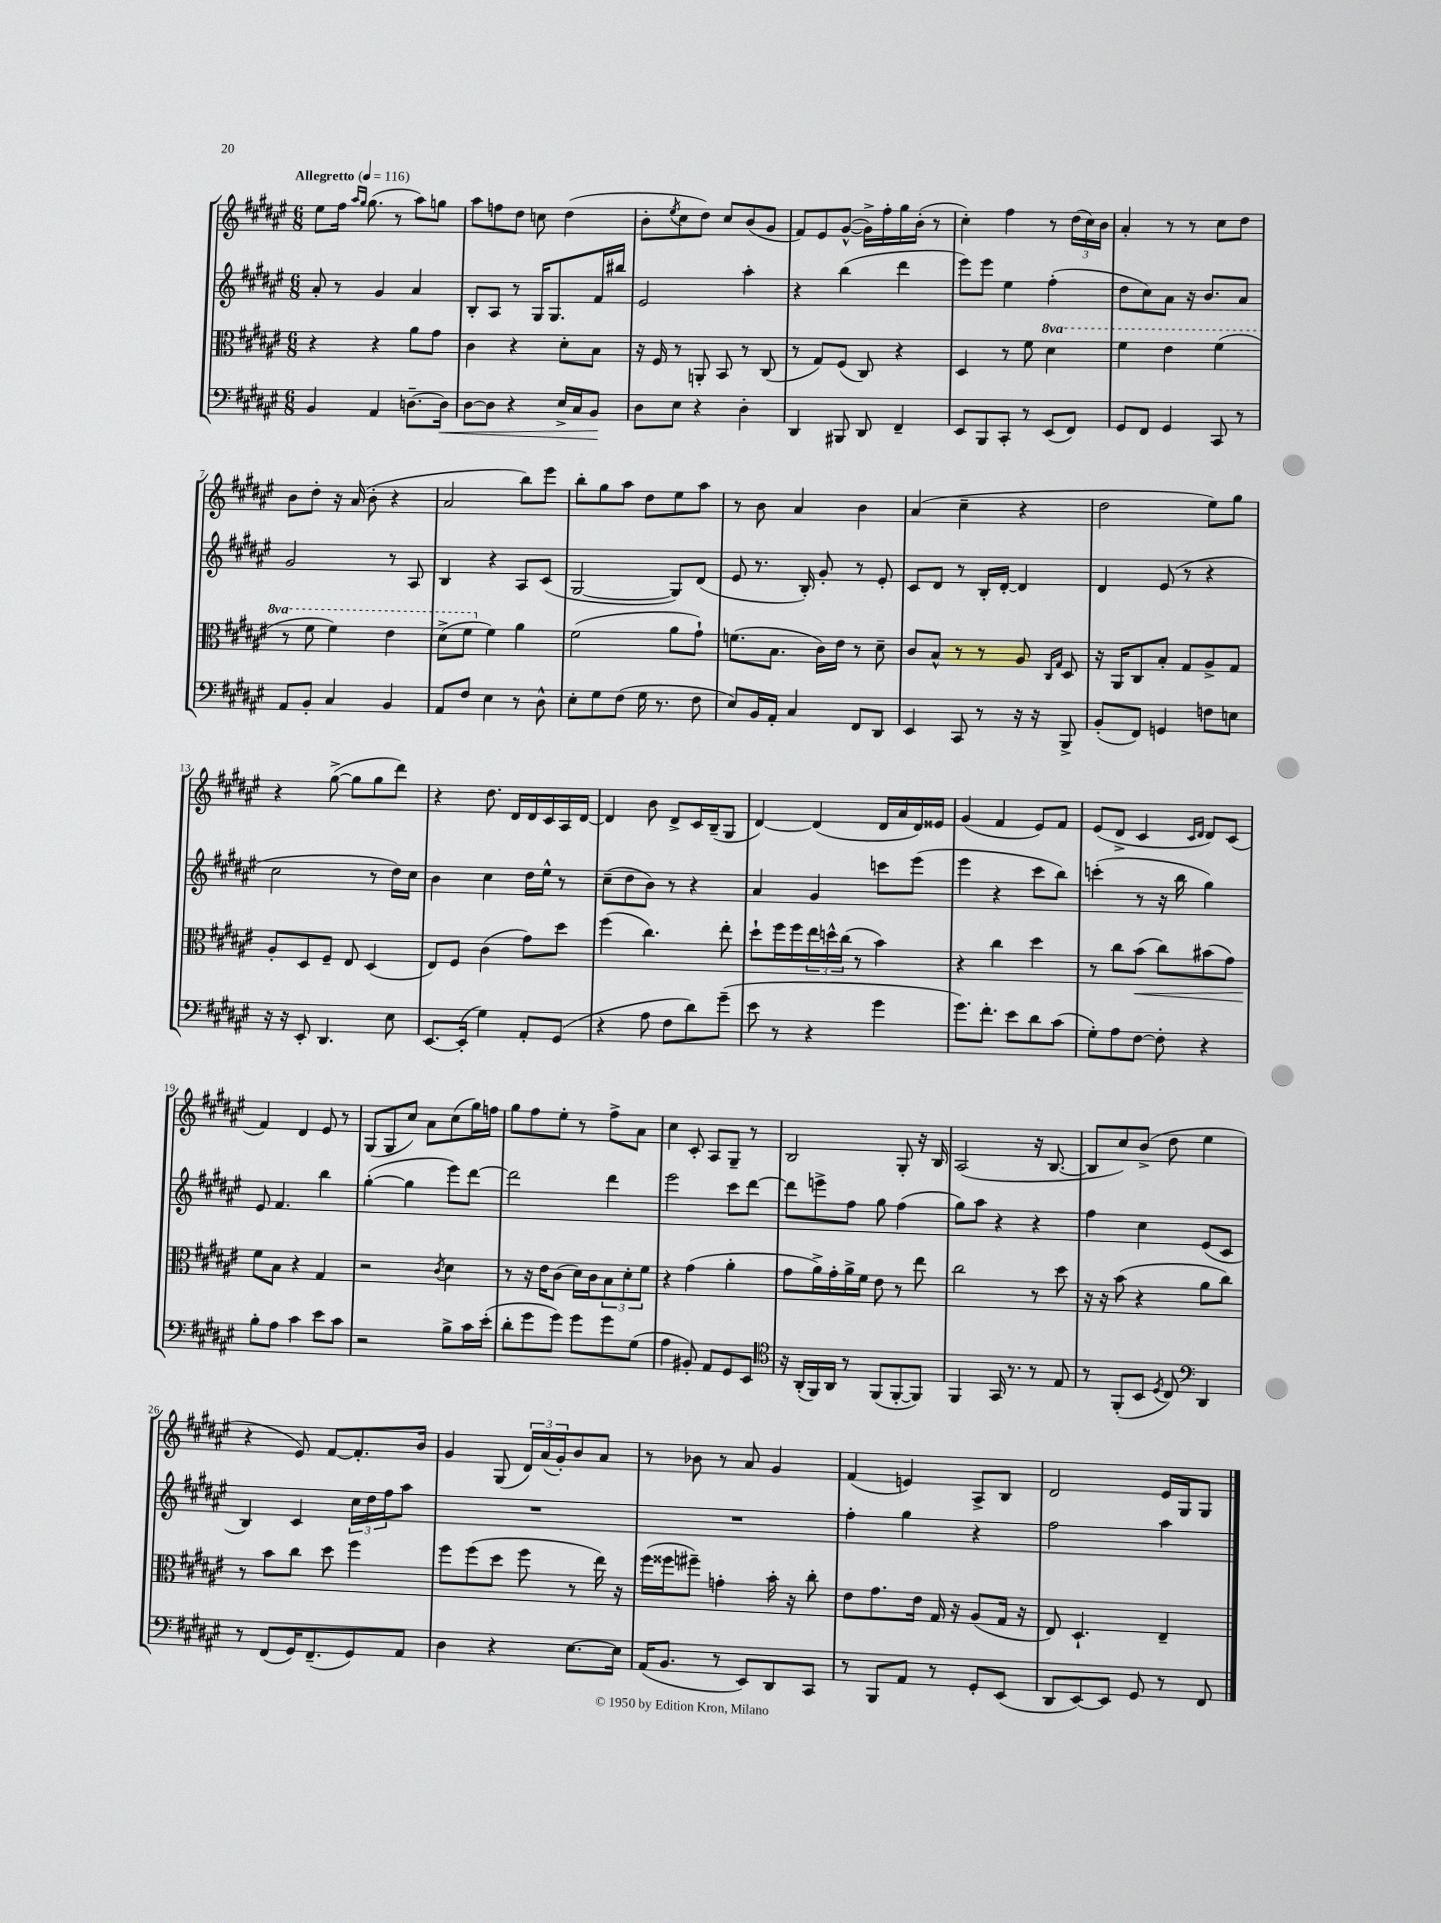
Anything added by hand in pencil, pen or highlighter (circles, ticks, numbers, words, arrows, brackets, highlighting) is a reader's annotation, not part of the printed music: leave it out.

**kern	**dynam	**kern	**dynam	**kern	**kern
*part4	*part4	*part3	*part3	*part2	*part1
*staff4	*staff4	*staff3	*staff3	*staff2	*staff1
*clefF4	*	*clefC3	*	*clefG2	*clefG2
*k[f#c#g#d#a#e#]	*	*k[f#c#g#d#a#e#]	*	*k[f#c#g#d#a#e#]	*k[f#c#g#d#a#e#]
*M6/8	*	*M6/8	*	*M6/8	*M6/8
*MM116	*	*MM116	*	*MM116	*MM116
=1	=1	=1	=1	=1	=1
!	!	!	!	!	!LO:TX:a:B:t=Allegretto
4BB/	.	4r	.	8a#'/	8ee#\L
.	.	.	.	8r	16ff#\Jk
.	.	.	.	.	16qqaa#/LL
.	.	.	.	.	16qqgg#/JJ
.	.	.	.	.	(8.gg#\
4AA#/	.	4r	.	4g#/	.
.	.	.	.	.	8r
[8.Dn~\L	.	8a#\L	.	4a#/	8aa#\L)
.	.	8g#\J	.	.	8ggn\J
!	!LO:HP:b	!	!	!	!
16D\Jk]	<	.	.	.	.
=2	=2	=2	=2	=2	=2
[8D#\L	.	4c#\	.	8B'/L	8aa#\L
8D#\J]	.	.	.	8A#/J	8ffn\
4r	.	4r	.	8r	8dd#\J
.	.	.	.	16G#/KL	8ccn\
.	.	.	.	8.G#/	.
16E#^/LL	.	8d#'\L	.	.	(4dd#\
16C#/J	.	.	.	.	.
8BB/J	.	8B\J	.	16f#/L	.
.	.	.	.	16bb#X/JJ	.
.	[	.	.	.	.
=3	=3	=3	=3	=3	=3
8D#\L	.	16r	.	2e#/	8b'\L
.	.	16F#/	.	.	.
.	.	.	.	.	8qee#/
8E#\J	.	8r	.	.	8cc#\
4r	.	8AAn'/	.	.	8dd#\J)
.	.	8BB/	.	.	8cc#/L
4D#'\	.	8r	.	4aa#'\	(8b/
.	.	(8C#/	.	.	8g#/J
=4	=4	=4	=4	=4	=4
4DD#/	.	8r	.	4r	8f#/L)
.	.	8G#/L)	.	.	8e#/
8BBB#X/	.	(8F#/J	.	(4bb\	([8g#^^/J
8DD#/	.	8C#/)	.	.	16g#^\LL])
.	.	.	.	.	16ff#'\
4FF#~/	.	4r	.	4ddd#\	16gg#\
.	.	.	.	.	(16b'\JJ
.	.	.	.	.	8r
=5	=5	=5	=5	=5	=5
8EE#/L	.	4D#/	.	8eee#\L)	4cc#'\)
8BBB/	.	.	.	8eee#\J	.
8CC#'/J	.	8r	.	4ee#\	4ff#\
8r	.	8f#\	.	.	.
*	*	*8va	*	*	*
(8EE#/L	.	4dd#\	.	(4ff#'\	8r
8FF#/J)	.	.	.	.	(24dd#\LL
.	.	.	.	.	24cc#\)
.	.	.	.	.	24b\JJ
=6	=6	=6	=6	=6	=6
8GG#/L	.	4ff#\	.	8dd#\L	4a#'/
8FF#/J	.	.	.	8cc#\)	.
4GG#/	.	4ee#\	.	8a#\J	8r
.	.	.	.	16r	8r
.	.	.	.	8.b/L	.
8CC#/	.	(4ff#\	.	.	8cc#\L
8r	.	.	.	8a#/J	8dd#\J
!!LO:LB:g=z
=7	=7	=7	=7	=7	=7
8AA#/L	.	8r	.	2g#/	8b\L
8BB'/J	.	8ff#\	.	.	8dd#'\J
4C#/	.	4ff#\)	.	.	16r
.	.	.	.	.	(16a#/
.	.	.	.	.	8b'\
4BB/	.	4ee#\	.	8r	4r
.	.	.	.	8A#/	.
=8	=8	=8	=8	=8	=8
8AA#/L	.	(8dd#^\L	.	4B/	2a#/
8F#/J	.	8ff#\J	.	.	.
*	*	*X8va	*	*	*
4E#\	.	4f#\)	.	4r	.
8r	.	4a#\	.	8A#/L	8bb\L)
8D#^^\	.	.	.	(8c#/J	8eee#\J
=9	=9	=9	=9	=9	=9
8E#'\L	.	(2f#\	.	[2G#/	8bb'\L
8G#\	.	.	.	.	8gg#\
(8F#\J	.	.	.	.	8aa#\J
16G#\	.	.	.	.	8dd#\L
8.r	.	.	.	.	.
.	.	8a#\L	.	8G#/L])	8ee#\
8F#\	.	8g#`\J)	.	(8d#/J	8aa#\J
=10	=10	=10	=10	=10	=10
8E#/L)	.	(8.fn\L	.	8e#/	8r
16BB/L	.	.	.	8.r	8b\
16AA#'/JJ	.	8.B\J	.	.	.
4C#/	.	.	.	.	4a#/
.	.	.	.	16B'/)	.
.	.	16c#\LL)	.	8g#'/	.
.	.	16e#\JJ	.	.	.
8FF#/L	.	8r	.	8r	4b\
8DD#/J	.	8d#~\	.	8e#'/	.
=11	=11	=11	=11	=11	=11
4EE#/	.	8c#/L	.	8c#/L	(4a#/
.	.	8B^^/J	.	8d#/J	.
8CC#/	.	8r	.	8r	4cc#~\
8r	.	8r	.	16B'/LL	.
.	.	.	.	[16d#'/JJ	.
16r	.	8A#/	.	4d#/]	4r
16r	.	.	.	.	.
.	.	16qqC#/LL	.	.	.
.	.	16qqG#/JJ	.	.	.
8BBB^/	.	8D#/	.	.	.
=12	=12	=12	=12	=12	=12
(8BB'/L	.	16r	.	4d#/	2dd#\
.	.	16AA#/KL	.	.	.
8FF#/J)	.	8C#/	.	.	.
4GGn/	.	8B'/J	.	(8e#/	.
.	.	8G#/L	.	8r	.
8Fn\L	.	8A#^/	.	4r	8ee#\L)
8En\J	.	8G#/J	.	.	8gg#\J
!!LO:LB:g=z
=13	=13	=13	=13	=13	=13
16r	.	8A#'/L	.	2cc#\	4r
16r	.	.	.	.	.
8EE#'/	.	8D#/	.	.	.
4.DD#/	.	8F#~/J	.	.	([8gg#^\
.	.	8E#/	.	.	8gg#\L]
.	.	(4D#/	.	8r	8gg#\
8E#\	.	.	.	16dd#\LL)	8ddd#\J)
.	.	.	.	16cc#\JJ	.
=14	=14	=14	=14	=14	=14
[8.EE#/L	.	8E#/L)	.	4b\	4r
.	.	8F#/J	.	.	.
(16EE#'/Jk]	.	.	.	.	.
4G#\)	.	(4c#\	.	4cc#\	8.dd#\
.	.	.	.	.	16d#/LL
8AA#'/L	.	8g#\L)	.	16dd#\LL	16d#/
.	.	.	.	16ee#^^\JJ	16c#/
(8GG#/J	.	8dd#\J	.	8r	16A#/
.	.	.	.	.	[16d#/JJ
=15	=15	=15	=15	=15	=15
4r	.	(4ff#\	.	(8cc#~\L	4d#/]
.	.	.	.	8dd#\	.
8A#\	.	4.cc#\)	.	8b\J)	8b\
8F#\L	.	.	.	8r	8d#^/L
8d#\)	.	.	.	4r	16c#/L
.	.	.	.	.	(16B~/J
(8g#~\J	.	8ee#'\	.	.	8G#/J
=16	=16	=16	=16	=16	=16
8e#\	.	8dd#`\L	.	4a#/	[4d#/)
8r	.	16ff#\L	.	.	.
.	.	16ff#\	.	.	.
4r	.	24ee#\	.	4g#/	(4d#/]
.	.	24ddn^^\	.	.	.
.	.	(24cc#\JJ	.	.	.
.	.	8r	.	.	.
4g#\	.	4b\)	.	8cccn\L	16d#/LL
.	.	.	.	.	16a#/
.	.	.	.	(8eee#\J	16d#/)
.	.	.	.	.	16e##X/JJ
=17	=17	=17	=17	=17	=17
8.g#\L)	.	4r	.	4eee#\	(4g#/
8.f#'\J	.	.	.	.	.
.	.	4cc#\	.	4r	4f#/
8e#\L	.	.	.	.	.
8d#\	.	4dd#\	.	8ccc#\L	8e#/L)
(8c#\J	.	.	.	8bb\J)	8f#/J
=18	=18	=18	=18	=18	=18
8G#'\L)	.	8r	.	(4cccn'\	(8e#/L
8A#\	.	8cc#\L	.	.	8d#^/J
!	!	!	!LO:HP:b	!	!
[8F#\J	.	(8b\J	<	8r	4c#/
8F#'\]	.	8cc#\L)	.	16r	.
.	.	.	.	16bb\	.
.	.	.	.	.	16qqc#/LL
.	.	.	.	.	16qqd#/JJ
4r	.	(8b#X\	.	4gg#\)	8d#/L)
.	.	8g#\J)	.	.	(8c#/J
!!LO:LB:g=z
=19	=19	=19	=19	=19	=19
8B'\L	.	8f#\L	.	8e#/	4f#/)
8A#\J	.	8B\J	[	4.f#/	.
4c#\	.	4r	.	.	4d#/
8e#\L	.	4G#/	.	4bb\	8e#/
8c#\J	.	.	.	.	8r
=20	=20	=20	=20	=20	=20
2r	.	2r	.	([4gg#'\	(8G#/L
.	.	.	.	.	8G#/
.	.	.	.	4gg#\]	8cc#/J)
.	.	.	.	.	8a#\L
.	.	8qc#/	.	.	.
8B^\L	.	4d#\	.	8eee#\L)	(8cc#\
16c#\L	.	.	.	[8ddd#\J	16gg#\L)
(16e#'\JJ	.	.	.	.	16ffn\JJ
=21	=21	=21	=21	=21	=21
8d#'\L	.	8r	.	2ddd#\]	8gg#\L
8g#\	.	16r	.	.	8ff#\
.	.	16e#\KL	.	.	.
8g#\J)	.	(8c#\J	.	.	8ee#'\J
8g#\L	.	16d#\LL)	.	.	8r
.	.	16c#\J	.	.	.
8g#\	.	12B\	.	4ddd#\	8ff#^\L
.	.	12d#'\	.	.	.
(8G#\J	.	.	.	.	8a#\J
.	.	12f#\J	.	.	.
=22	=22	=22	=22	=22	=22
4A#\	.	4r	.	2eee#\	4cc#\
8BB#X'/)	.	(4g#\	.	.	8c#'/
8AA#/L	.	.	.	.	8A#/L
8GG#/	.	4a#'\	.	8ccc#\L	8G#~/J
8EE#/J	.	.	.	[8ddd#\J	8r
=23	=23	=23	=23	=23	=23
*clefC4	*	*	*	*	*
16r	.	8g#\L	.	8ddd#\L]	2B/
(16AA#'/LL	.	.	.	.	.
16FF#/)	.	16a#^\L)	.	8eeen^\	.
16AA#/JJ	.	16g#'\	.	.	.
8r	.	16a#^\	.	8ff#\J	.
.	.	16f#\JJ	.	.	.
(8FF#/L	.	8e#\	.	8gg#\	.
[8FF#'/	.	8r	.	(4ff#\	8G#'/
8FF#/J])	.	8ee#\	.	.	16r
.	.	.	.	.	16B/
=24	=24	=24	=24	=24	=24
4FF#/	.	2cc#\	.	8gg#\L)	(2A#/
.	.	.	.	8aa#\J	.
16GG#/	.	.	.	4r	.
8.r	.	.	.	.	.
8r	.	8r	.	4r	16r
.	.	.	.	.	[8.B/
8E#/	.	8dd#\	.	.	.
=25	=25	=25	=25	=25	=25
8r	.	16r	.	4ff#\	8B/L]
.	.	16r	.	.	.
(8FF#'/L	.	(8b\	.	.	8cc#/)
8BB/J	.	4r	.	4cc#\	(8b^/J
8qD#/	.	.	.	.	.
8C#/)	.	.	.	.	8dd#\
*clefF4	*	*	*	*	*
4DD#/	.	8a#\L	.	(8e#/L	4ee#\
.	.	8cc#\J)	.	8c#/J	.
!!LO:LB:g=z
=26	=26	=26	=26	=26	=26
8r	.	8r	.	4B/)	4r
(8FF#/L	.	8b\L	.	.	.
16GG#/K)	.	8cc#\J	.	4c#/	8e#/)
(8.FF#~/	.	.	.	.	.
.	.	8dd#\	.	.	[8f#/L
8GG#/)	.	4ff#\	.	24cc#\LL	8.f#'/]
.	.	.	.	24dd#\	.
.	.	.	.	24ff#\J	.
8AA#/J	.	.	.	8aa#\J	.
.	.	.	.	.	16b/Jk
=27	=27	=27	=27	=27	=27
4D#\	.	8ff#\L	.	2.r	4g#/
.	.	(8ff#\	.	.	.
4r	.	8dd#\J	.	.	(8G#/
.	.	8ff#\	.	.	24d#/LL)
.	.	.	.	.	(24a#/
.	.	.	.	.	24g#'/J)
[8.E#\L	.	8r	.	.	8b/
.	.	16ee#\)	.	.	8a#/J
16E#\Jk]	.	16r	.	.	.
=28	=28	=28	=28	=28	=28
(16AA#/KL	.	(16ff#\LL	.	2.r	8r
8.BB/J	.	16ff##X\J	.	.	.
.	.	8ff#X~\J)	.	.	8b-X\
8r	.	4gn'\	.	.	8r
8EE#/L)	.	.	.	.	8a#/
8DD#/	.	16b'\	.	.	4g#/
.	.	16r	.	.	.
8CC#/J	.	8cc#'\	.	.	.
=29	=29	=29	=29	=29	=29
8r	.	8e#\L	.	4ff#'\	(4f#/
8BBB/L	.	8.g#\	.	.	.
8AA#/J	.	.	.	4gg#\	4en/)
.	.	16e#\Jk	.	.	.
8r	.	16G#/	.	.	.
.	.	16r	.	.	.
8GG#'/L	.	(8A#/L	.	4r	8A#^/L
(8EE#/J	.	16G#/Jk	.	.	8B/J
.	.	16r	.	.	.
=30	=30	=30	=30	=30	=30
8DD#/L	.	8E#/)	.	2ff#\	2d#/
[8EE#/)	.	4.D#`/	.	.	.
8EE#/J]	.	.	.	.	.
8GG#/	.	.	.	.	.
8r	.	4E#~/	.	4aa#\	16e#/LL
.	.	.	.	.	16G#/J
8FF#/	.	.	.	.	8G#/J
==	==	==	==	==	==
*-	*-	*-	*-	*-	*-
